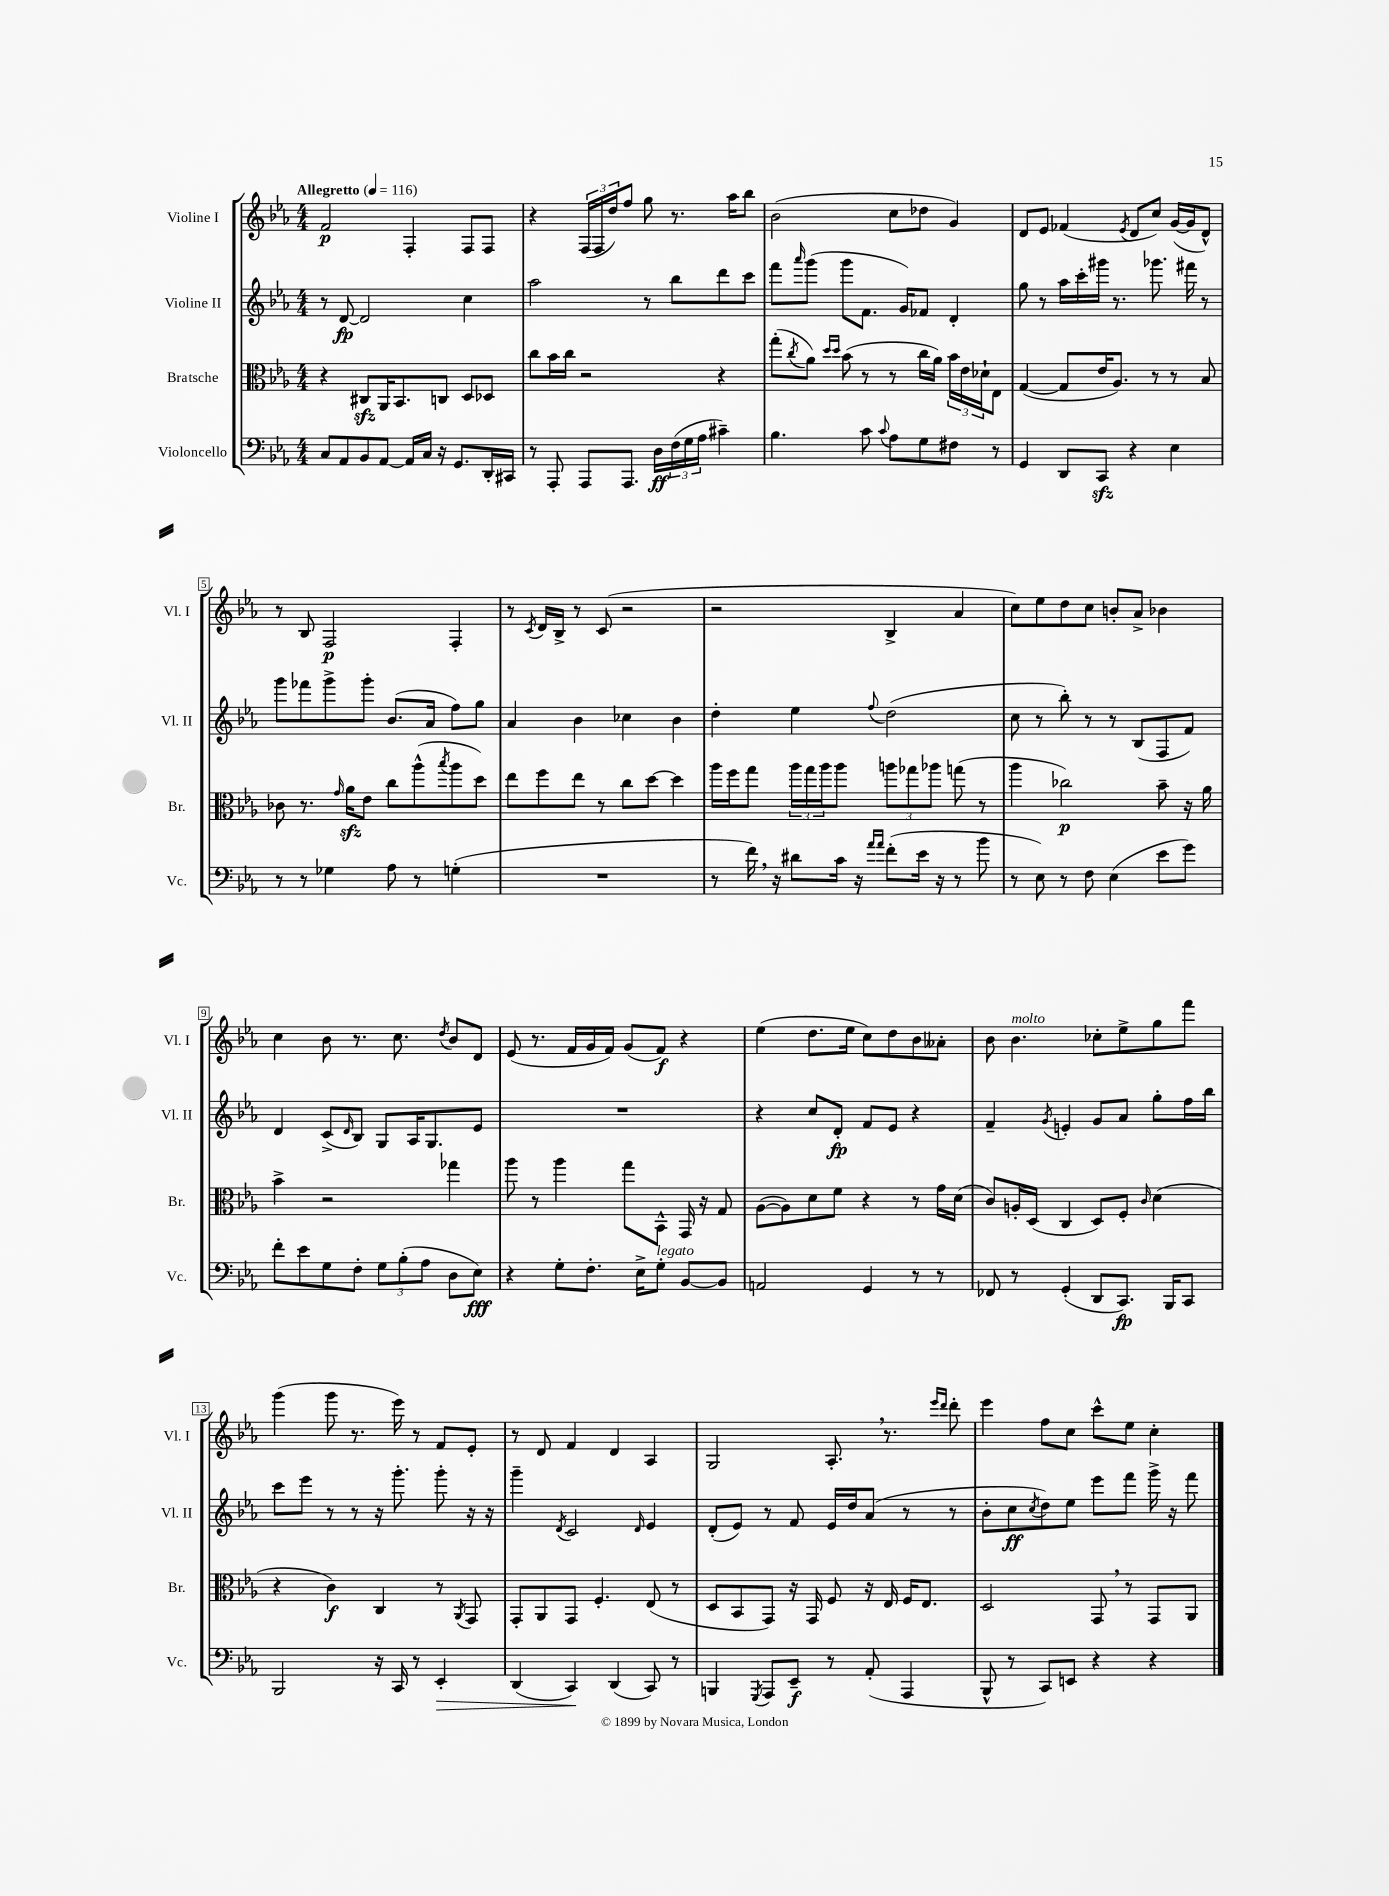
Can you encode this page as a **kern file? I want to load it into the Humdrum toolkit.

**kern	**dynam	**kern	**dynam	**kern	**dynam	**kern	**dynam
*part4	*part4	*part3	*part3	*part2	*part2	*part1	*part1
*staff4	*staff4	*staff3	*staff3	*staff2	*staff2	*staff1	*staff1
*I"Violoncello	*	*I"Bratsche	*	*I"Violine II	*	*I"Violine I	*
*I'Vc.	*	*I'Br.	*	*I'Vl. II	*	*I'Vl. I	*
*clefF4	*	*clefC3	*	*clefG2	*	*clefG2	*
*k[b-e-a-]	*	*k[b-e-a-]	*	*k[b-e-a-]	*	*k[b-e-a-]	*
*M4/4	*	*M4/4	*	*M4/4	*	*M4/4	*
*MM116	*	*MM116	*	*MM116	*	*MM116	*
=1	=1	=1	=1	=1	=1	=1	=1
!	!	!	!	!	!	!LO:TX:a:B:t=Allegretto	!
8C/L	.	4r	.	8r	.	2f/	p
8AA-/	.	.	.	[8d/	fp	.	.
8BB-/	.	8C#Xzz/L	.	2d/]	.	.	.
[8AA-/J	.	16AA-/K	.	.	.	.	.
.	.	8.BB-/	.	.	.	.	.
16AA-/LL]	.	.	.	.	.	4F'/	.
16C/JJ	.	.	.	.	.	.	.
16r	.	8Cn/J	.	.	.	.	.
8.GG/L	.	.	.	.	.	.	.
.	.	8D/L	.	4cc\	.	8F/L	.
16DD'/L	.	8D-X/J	.	.	.	8F/J	.
16CC#X/JJ	.	.	.	.	.	.	.
=2	=2	=2	=2	=2	=2	=2	=2
8r	.	8cc\L	.	2aa-\	.	4r	.
8AAA-'/	.	16b-\L	.	.	.	.	.
.	.	16cc\JJ	.	.	.	.	.
8AAA-/L	.	2r	.	.	.	(24F/LL	.
.	.	.	.	.	.	24F/	.
.	.	.	.	.	.	24dd/J)	.
8.AAA-/J	.	.	.	.	.	8ff/J	.
.	.	.	.	8r	.	8gg\	.
16D\LL	ff	.	.	.	.	.	.
(24F\	.	.	.	8bb-\L	.	8.r	.
24G\	.	.	.	.	.	.	.
24A-\JJ	.	.	.	.	.	.	.
4c#X~\)	.	4r	.	8ddd\	.	.	.
.	.	.	.	.	.	16aa-\KL	.
.	.	.	.	8ccc\J	.	8bb-\J	.
=3	=3	=3	=3	=3	=3	=3	=3
4.B-\	.	(8gg'\L	.	8fff\L	.	(2b-\	.
.	.	8qcc/	.	16qqaaa-/	.	.	.
.	.	8a-\J)	.	(8ggg\J	.	.	.
.	.	16qqdd/LL	.	.	.	.	.
.	.	16qqdd/JJ	.	.	.	.	.
.	.	(8b-\	.	8ggg\L	.	.	.
8c\	.	8r	.	8.f\J	.	.	.
8qqc/	.	.	.	.	.	.	.
8A-\L	.	8r	.	.	.	8cc\L	.
.	.	.	.	16g/KL)	.	.	.
8G\	.	16cc\LL	.	8f-X/J	.	8dd-X\J	.
.	.	16a-\JJ)	.	.	.	.	.
8F#X\J	.	24b-\LL	.	4d'/	.	4g/)	.
.	.	24e-\	.	.	.	.	.
.	.	24d-X`\J	.	.	.	.	.
8r	.	8E-\J	.	.	.	.	.
=4	=4	=4	=4	=4	=4	=4	=4
4GG/	.	([4G/	.	8gg\	.	8d/L	.
.	.	.	.	8r	.	8e-/J	.
8DD/L	.	8G/L]	.	16aa-\LL	.	(4f-X/	.
.	.	.	.	16ccc'\	.	.	.
8CCzz/J	.	16e-/K	.	16ggg#X\JJ	.	.	.
.	.	8.A-/J)	.	8.r	.	.	.
.	.	.	.	.	.	8qe-/	.
4r	.	.	.	.	.	8d/L	.
.	.	8r	.	8.ggg-X\	.	8cc/J)	.
4E-\	.	8r	.	.	.	([16g/LL	.
.	.	.	.	16fff#X\	.	16g/J]	.
.	.	8B-/	.	8r	.	8d^^/J)	.
!!LO:LB:g=z
=5	=5	=5	=5	=5	=5	=5	=5
8r	.	8c-X\	.	8ggg\L	.	8r	.
8r	.	8.r	.	8fff-X\	.	8B-/	.
4G-X\	.	.	.	8ggg^\	.	2F/	p
.	.	16qqg/	.	.	.	.	.
.	.	16a-zz\KL	.	.	.	.	.
.	.	8e-\J	.	8ggg'\J	.	.	.
8A-\	.	8cc\L	.	(8.b-/L	.	.	.
8r	.	(8aa-^^\	.	.	.	.	.
.	.	.	.	16a-/Jk	.	.	.
.	.	8qbb-/	.	.	.	.	.
(4Gn'\	.	8aa-\	.	8ff\L)	.	4F'/	.
.	.	8dd\J)	.	8gg\J	.	.	.
=6	=6	=6	=6	=6	=6	=6	=6
1r	.	8ee-\L	.	4a-/	.	8r	.
.	.	.	.	.	.	8qc/	.
.	.	8ff\	.	.	.	16d/LL	.
.	.	.	.	.	.	16B-^/JJ	.
.	.	8ee-\J	.	4b-\	.	8r	.
.	.	8r	.	.	.	(8c/	.
.	.	8cc\L	.	4cc-X\	.	2r	.
.	.	[8dd\J	.	.	.	.	.
.	.	4dd\]	.	4b-\	.	.	.
=7	=7	=7	=7	=7	=7	=7	=7
8r	.	16aa-\LL	.	4dd'\	.	2r	.
.	.	16ff\J	.	.	.	.	.
16f,\)	.	8gg\J	.	.	.	.	.
16r	.	.	.	.	.	.	.
8d#X\L	.	24aa-\LL	.	4ee-\	.	.	.
.	.	24gg\	.	.	.	.	.
.	.	24aa-\J	.	.	.	.	.
16c\Jk	.	8aa-\J	.	.	.	.	.
16r	.	.	.	.	.	.	.
16qqa-/LL	.	.	.	.	.	.	.
16qqa-/JJ	.	.	.	8qqff/	.	.	.
(8f'\L	.	12aan\L	.	(2dd\	.	4B-^/	.
.	.	12gg-X\	.	.	.	.	.
16e-\Jk	.	.	.	.	.	.	.
.	.	12aa-X\J	.	.	.	.	.
16r	.	.	.	.	.	.	.
8r	.	(8ggn\	.	.	.	4a-/	.
8b-\	.	8r	.	.	.	.	.
=8	=8	=8	=8	=8	=8	=8	=8
8r	.	4aa-\	.	8cc\	.	8cc\L)	.
8E-\)	.	.	.	8r	.	8ee-\	.
8r	.	2cc-X\)	p	8bb-'\)	.	8dd\	.
8F\	.	.	.	8r	.	8cc\J	.
(4E-\	.	.	.	8r	.	8bn'/L	.
.	.	.	.	(8B-/L	.	8a-^/J	.
8e-\L	.	8b-~\	.	8F/	.	4b-X\	.
8g\J)	.	16r	.	8f/J)	.	.	.
.	.	16a-\	.	.	.	.	.
!!LO:LB:g=z
=9	=9	=9	=9	=9	=9	=9	=9
8f'\L	.	4b-^\	.	4d/	.	4cc\	.
8e-\	.	.	.	.	.	.	.
8G\	.	2r	.	(8c^/L	.	8b-\	.
.	.	.	.	16qqd/	.	.	.
8F'\J	.	.	.	8B-/J)	.	8.r	.
12G\L	.	.	.	8G/L	.	.	.
.	.	.	.	.	.	8.cc\	.
(12B-'\	.	.	.	.	.	.	.
.	.	.	.	16A-/K	.	.	.
12A-\J	.	.	.	.	.	.	.
.	.	.	.	8.G/	.	.	.
.	.	.	.	.	.	8qdd/	.
8D\L	.	4gg-X\	.	.	.	8b-/L	.
8E-\J)	fff	.	.	8e-/J	.	8d/J	.
=10	=10	=10	=10	=10	=10	=10	=10
4r	.	8aa-\	.	1r	.	(8e-/	.
.	.	8r	.	.	.	8.r	.
8G'\L	.	4aa-\	.	.	.	.	.
.	.	.	.	.	.	16f/LL	.
8.F'\J	.	.	.	.	.	16g/	.
.	.	.	.	.	.	16f/JJ)	.
.	.	8gg\L	.	.	.	(8g/L	.
16E-^\KL	.	.	.	.	.	.	.
!LO:TX:a:i:t=legato	!	!	!	!	!	!	!
8G'\J	.	8BB-^^\J	.	.	.	8f/J)	f
[8BB-/L	.	16GG/	.	.	.	4r	.
.	.	16r	.	.	.	.	.
8BB-/J]	.	8G/	.	.	.	.	.
=11	=11	=11	=11	=11	=11	=11	=11
2AAn/	.	([8A-\L	.	4r	.	(4ee-\	.
.	.	8A-\])	.	.	.	.	.
.	.	8d\	.	8cc/L	.	8.dd\L	.
.	.	8f\J	.	8d'/J	fp	.	.
.	.	.	.	.	.	16ee-\Jk	.
4GG/	.	4r	.	8f/L	.	8cc\L)	.
.	.	.	.	8e-/J	.	8dd\	.
8r	.	8r	.	4r	.	8b-\	.
8r	.	16g\LL	.	.	.	8a--X'\J	.
.	.	(16d\JJ	.	.	.	.	.
=12	=12	=12	=12	=12	=12	=12	=12
8FF-X/	.	8c/L)	.	4f~/	.	8b-\	.
!	!	!	!	!	!	!LO:TX:a:i:t=molto	!
8r	.	16An'/L	.	.	.	4.b-\	.
.	.	(16D/JJ	.	.	.	.	.
.	.	.	.	8qg/	.	.	.
(4GG'/	.	4C/	.	4en'/	.	.	.
8DD/L	.	8D/L)	.	8g/L	.	8cc-X'\L	.
8.CC/J)	fp	8F'/J	.	8a-/J	.	8ee-^\	.
.	.	16qqc/	.	.	.	.	.
.	.	(4d\	.	8gg'\L	.	8gg\	.
16BBB-/KL	.	.	.	.	.	.	.
8CC/J	.	.	.	16ff\L	.	8fff\J	.
.	.	.	.	16bb-\JJ	.	.	.
!!LO:LB:g=z
=13	=13	=13	=13	=13	=13	=13	=13
2BBB-/	.	4r	.	8ccc\L	.	(4ggg\	.
.	.	.	.	8eee-\J	.	.	.
.	.	4c\)	f	8r	.	8ggg\	.
.	.	.	.	8r	.	8.r	.
16r	.	4C/	.	16r	.	.	.
16CC/	.	.	.	8.ggg'\	.	16eee-\)	.
8r	.	.	.	.	.	8r	.
!	!LO:HP:b	!	!	!	!	!	!
4EE-'/	>	8r	.	8ggg'\	.	8f/L	.
.	.	8qAA-/	.	.	.	.	.
.	.	8GG/	.	16r	.	8e-'/J	.
.	.	.	.	16r	.	.	.
=14	=14	=14	=14	=14	=14	=14	=14
(4DD/	.	8GG'/L	.	4ggg~\	.	8r	.
.	.	8AA-/	.	.	.	8d/	.
.	.	.	.	8qd/	.	.	.
4CC/)	.	8GG/J	.	2c/	.	4f/	.
.	.	4.F'/	.	.	.	.	.
(4DD/	]	.	.	.	.	4d/	.
.	.	.	.	16qqd/	.	.	.
8CC/)	.	(8E-/	.	4e-/	.	4A-/	.
8r	.	8r	.	.	.	.	.
=15	=15	=15	=15	=15	=15	=15	=15
4BBBn/	.	8D/L	.	(8d'/L	.	2G/	.
.	.	8BB-/	.	8e-/J)	.	.	.
8qGGG/	.	.	.	.	.	.	.
8AAA-/L	.	8GG/J)	.	8r	.	.	.
8EE-~/J	f	16r	.	8f/	.	.	.
.	.	16GG/	.	.	.	.	.
8r	.	8F/	.	16e-/LL	.	8.A-',/	.
.	.	.	.	16dd/J	.	.	.
(8AA-'/	.	16r	.	(8a-/J	.	.	.
.	.	16E-/	.	.	.	8.r	.
4AAA-/	.	16F/KL	.	8r	.	.	.
.	.	8.E-/J	.	.	.	.	.
.	.	.	.	.	.	16qqeee-/LL	.
.	.	.	.	.	.	16qqddd/JJ	.
.	.	.	.	8r	.	8ddd'\	.
=16	=16	=16	=16	=16	=16	=16	=16
8BBB-^^/	.	2D/	.	8b-'\L	.	4eee-\	.
8r	.	.	.	8cc\	ff	.	.
.	.	.	.	8qcc/	.	.	.
8CC/L)	.	.	.	8dd\)	.	8ff\L	.
8EEn/J	.	.	.	8ee-\J	.	8cc\J	.
4r	.	8GG,/	.	8eee-\L	.	8ccc^^\L	.
.	.	8r	.	8fff\J	.	8ee-\J	.
4r	.	8GG/L	.	16ggg^\	.	4cc'\	.
.	.	.	.	16r	.	.	.
.	.	8AA-/J	.	8fff\	.	.	.
==	==	==	==	==	==	==	==
*-	*-	*-	*-	*-	*-	*-	*-
